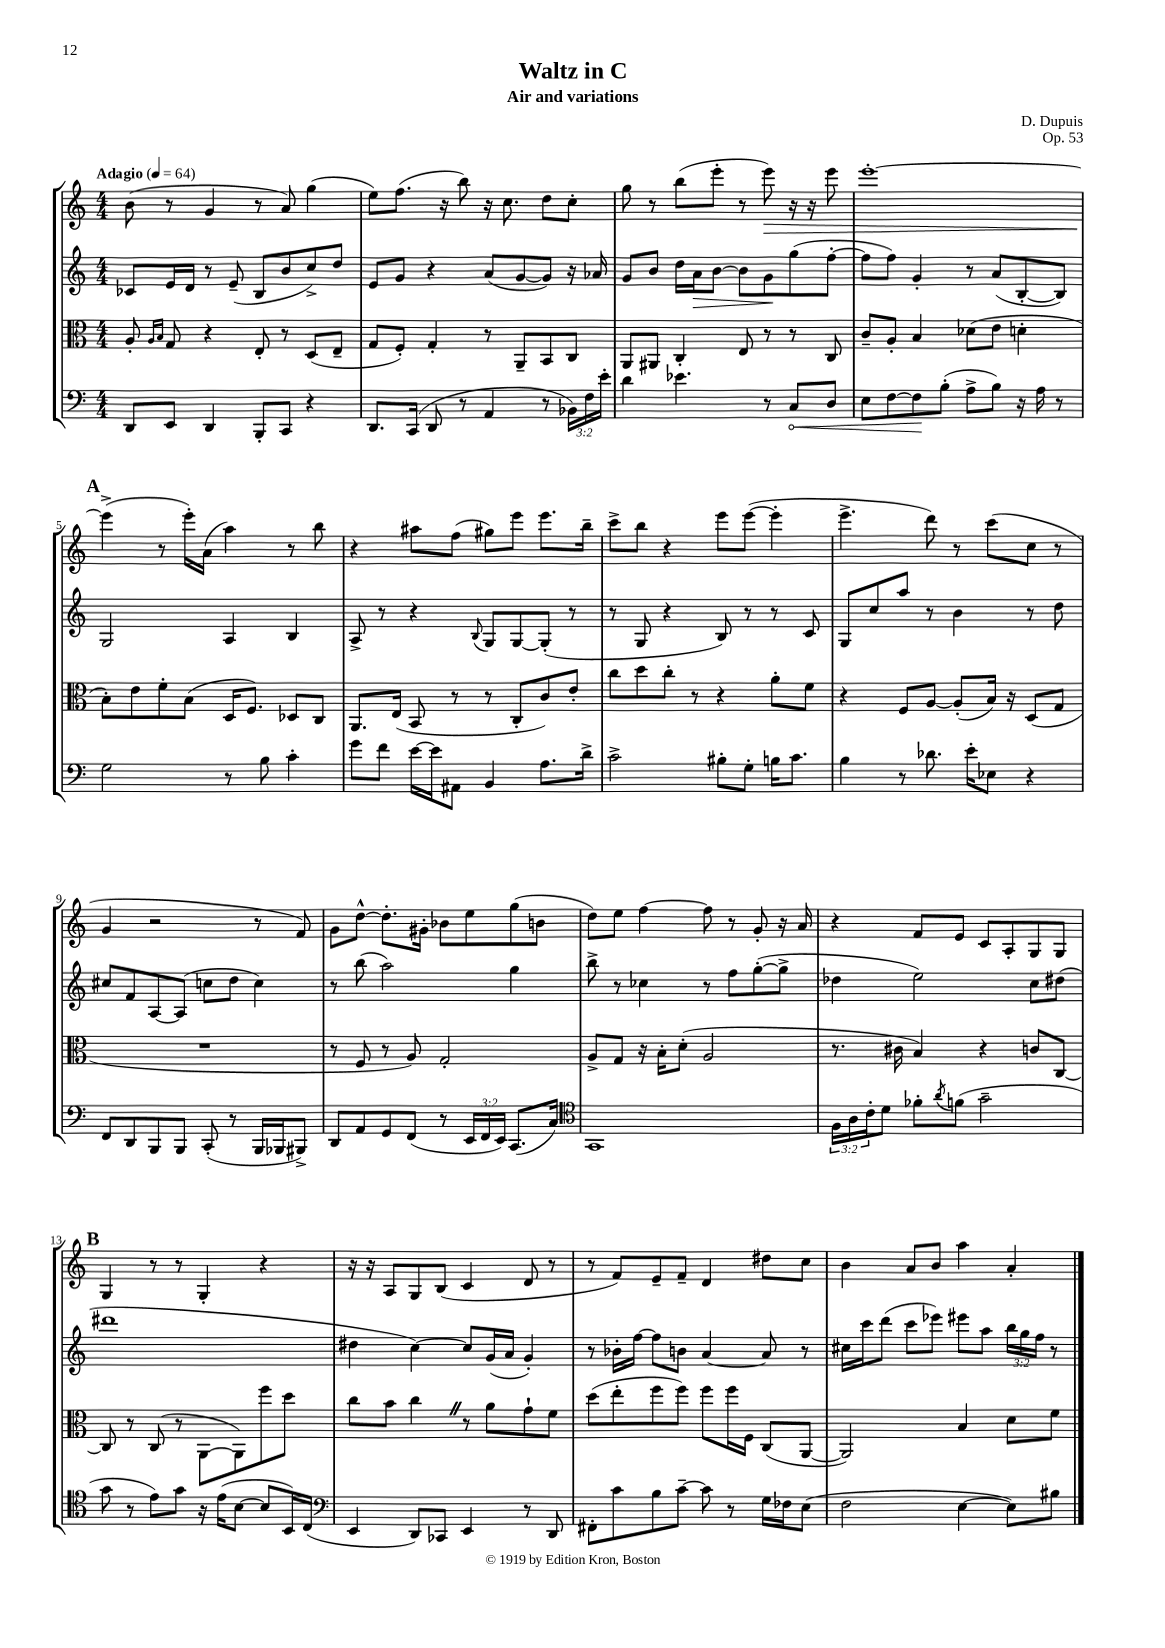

**kern	**dynam	**kern	**kern	**dynam	**kern	**dynam
*part4	*part4	*part3	*part2	*part2	*part1	*part1
*staff4	*staff4	*staff3	*staff2	*staff2	*staff1	*staff1
*clefF4	*	*clefC3	*clefG2	*	*clefG2	*
*k[]	*	*k[]	*k[]	*	*k[]	*
*M4/4	*	*M4/4	*M4/4	*	*M4/4	*
*MM64	*	*MM64	*MM64	*	*MM64	*
=1	=1	=1	=1	=1	=1	=1
!	!	!	!	!	!LO:TX:a:B:t=Adagio	!
8DD/L	.	8A'/	8c-X/L	.	(8b\	.
.	.	16qqA/LL	.	.	.	.
.	.	16qqB/JJ	.	.	.	.
8EE/J	.	8G/	16e/L	.	8r	.
.	.	.	16d/JJ	.	.	.
4DD/	.	4r	8r	.	4g/	.
.	.	.	(8e~/	.	.	.
8BBB'/L	.	8E'/	8B/L	.	8r	.
8CC/J	.	8r	8b/	.	8a/)	.
4r	.	(8D/L	8cc^/)	.	(4gg\	.
.	.	8E~/J	8dd/J	.	.	.
=2	=2	=2	=2	=2	=2	=2
8.DD/L	.	8G/L	8e/L	.	8ee\L)	.
.	.	8F'/J)	8g/J	.	(8.ff\J	.
(16CC/Jk	.	.	.	.	.	.
8DD/	.	4G'/	4r	.	.	.
.	.	.	.	.	16r	.
8r	.	.	.	.	8bb\)	.
4AA/	.	8r	(8a/L	.	16r	.
.	.	.	.	.	8.cc\	.
.	.	8AA~/L	[8g/	.	.	.
8r	.	8BB/	8g/J])	.	8dd\L	.
24BB-X\LL)	.	8C/J	16r	.	8cc'\J	.
24F\	.	.	.	.	.	.
.	.	.	16a-X/	.	.	.
24e'\JJ	.	.	.	.	.	.
=3	=3	=3	=3	=3	=3	=3
4d\	.	8AA/L	8g/L	.	8gg\	.
.	.	8AA#X/J	8b/J	.	8r	.
4.e-X\	.	4C'/	16dd\LL	.	(8bb\L	.
!	!	!	!	!LO:HP:b	!	!
.	.	.	16a\J	>	.	.
.	.	.	[8b\J	.	8eee'\J	.
.	.	8E/	8b\L]	.	8r	.
!	!	!	!	!	!	!LO:HP:b
8r	.	8r	8g\	.	8eee\)	>
!	!LO:HP:b	!	!	!	!	!
8C/L	<	8r	(8gg\	]	16r	.
.	.	.	.	.	16r	.
8D/J	.	8C/	[8ff'\J	.	8eee\	.
=4	=4	=4	=4	=4	=4	=4
8E\L	.	8c~/L	8ff\L]	.	[1eee'	.
[8F\	.	8A'/J	8ff\J)	.	.	.
8F\]	.	4B/	4g'/	.	.	.
(8B'\J	[	.	.	.	.	.
8A^\L	.	(8d-X\L	8r	.	.	.
8B\J)	.	8e\J	(8a/L	.	.	.
16r	.	4dn'\	[8B'/	.	.	.
16A\	.	.	.	.	.	.
8r	.	.	8B/J])	.	.	.
!!LO:LB:g=z
!!LO:REH:place=s1:t=A
=5	=5	=5	=5	=5	=5	=5
2G\	.	8B'\L)	2G/	.	(4eee^\]	.
.	.	8e\	.	.	.	.
.	.	8f'\	.	.	8r	]
.	.	(8B\J	.	.	16eee'\LL)	.
.	.	.	.	.	(16a\JJ	.
8r	.	16D/KL	4A/	.	4aa\)	.
.	.	8.F/J)	.	.	.	.
8B\	.	.	.	.	.	.
4c'\	.	8D-X/L	4B/	.	8r	.
.	.	8C/J	.	.	8bb\	.
=6	=6	=6	=6	=6	=6	=6
8g\L	.	8.AA/L	8A^/	.	4r	.
8f\J	.	.	8r	.	.	.
.	.	(16E/Jk	.	.	.	.
[16e\LL	.	8BB/	4r	.	8aa#X\L	.
16e\J]	.	.	.	.	.	.
8AA#X\J	.	8r	.	.	(8ff\J	.
.	.	.	8qqB/	.	.	.
4BB/	.	8r	8G/L	.	8gg#X\L)	.
.	.	8C'/L	[8G/	.	8eee\J	.
8.A\L	.	8c/)	(8G'/J]	.	8.eee\L	.
.	.	8e'/J	8r	.	.	.
16d^\Jk	.	.	.	.	16bb~\Jk	.
=7	=7	=7	=7	=7	=7	=7
2c^\	.	8cc\L	8r	.	8ccc^\L	.
.	.	8dd\	8G/	.	8bb\J	.
.	.	8cc'\J	4r	.	4r	.
.	.	8r	.	.	.	.
8B#X'\L	.	4r	8B/)	.	8eee\L	.
8G'\J	.	.	8r	.	([8eee\J	.
16Bn\KL	.	8a'\L	8r	.	4eee'\]	.
8.c\J	.	.	.	.	.	.
.	.	8f\J	8c/	.	.	.
=8	=8	=8	=8	=8	=8	=8
4B\	.	4r	8G/L	.	4.eee^\	.
.	.	.	8cc/	.	.	.
8r	.	8F/L	8aa/J	.	.	.
8.d-X\	.	[8A/J	8r	.	8ddd\)	.
.	.	(8A'/L]	4b\	.	8r	.
16e'\KL	.	.	.	.	.	.
8E-X\J	.	16B/Jk)	.	.	(8ccc\L	.
.	.	16r	.	.	.	.
4r	.	(8D/L	8r	.	8cc\J	.
.	.	8G/J	8dd\	.	8r	.
!!LO:LB:g=z
=9	=9	=9	=9	=9	=9	=9
8FF/L	.	1r	8cc#X/L	.	4g/	.
8DD/	.	.	8f/	.	.	.
8BBB/	.	.	[8A/	.	2r	.
8BBB/J	.	.	(8A/J]	.	.	.
(8CC'/	.	.	8ccn\L	.	.	.
8r	.	.	8dd\J	.	.	.
16BBB/LL	.	.	4cc\)	.	8r	.
16BBB-X/J	.	.	.	.	.	.
8BBB#X^/J)	.	.	.	.	8f/)	.
=10	=10	=10	=10	=10	=10	=10
8DD/L	.	8r	8r	.	8g\L	.
8AA/	.	8F/	(8bb\	.	[8dd^^\J	.
8GG/	.	8r	2aa\)	.	8.dd'\L]	.
(8FF/J	.	8A/)	.	.	.	.
.	.	.	.	.	16g#X'\Jk	.
8r	.	2G'/	.	.	8b-X\L	.
24EE/LL	.	.	.	.	8ee\	.
24FF/	.	.	.	.	.	.
24EE/JJ)	.	.	.	.	.	.
(8.CC/L	.	.	4gg\	.	(8gg\	.
.	.	.	.	.	8bn\J	.
16C/Jk)	.	.	.	.	.	.
=11	=11	=11	=11	=11	=11	=11
*clefC4	*	*	*	*	*	*
1GG	.	8A^/L	8bb^\	.	8dd\L)	.
.	.	8G/J	8r	.	8ee\J	.
.	.	16r	4cc-X\	.	[4ff\	.
.	.	16B'\KL	.	.	.	.
.	.	(8d'\J	.	.	.	.
.	.	2A/	8r	.	8ff\]	.
.	.	.	8ff\L	.	8r	.
.	.	.	([8gg'\	.	8g'/	.
.	.	.	8gg^\J]	.	16r	.
.	.	.	.	.	16a/	.
=12	=12	=12	=12	=12	=12	=12
24F\LL	.	8.r	4dd-X\	.	4r	.
24A\	.	.	.	.	.	.
24c'\J	.	.	.	.	.	.
8d\J	.	.	.	.	.	.
.	.	16c#X\	.	.	.	.
8f-X'\L	.	4B/)	2ee\)	.	8f/L	.
8qa/	.	.	.	.	.	.
(8fn\J	.	.	.	.	8e/J	.
2g~\	.	4r	.	.	8c/L	.
.	.	.	.	.	8A'/	.
.	.	8cn/L	8cc\L	.	8G/	.
.	.	[8C/J	(8dd#X\J	.	8G/J	.
!!LO:LB:g=z
!!LO:REH:place=s1:t=B
=13	=13	=13	=13	=13	=13	=13
8g\	.	8C/]	1ddd#X	.	4G/	.
8r	.	8r	.	.	.	.
8e\L)	.	(8C/	.	.	8r	.
8g\J	.	8r	.	.	8r	.
16r	.	[8AA\L	.	.	4G'/	.
(16e\KL	.	.	.	.	.	.
[8B\J	.	8AA\])	.	.	.	.
8B/L]	.	8ff\	.	.	4r	.
16BB/L)	.	8dd\J	.	.	.	.
(16C/JJ	.	.	.	.	.	.
=14	=14	=14	=14	=14	=14	=14
*clefF4	*	*	*	*	*	*
4EE/	.	8cc\L	4dd#X\	.	16r	.
.	.	.	.	.	16r	.
.	.	8b\J	.	.	8A/L	.
8DD/L)	.	4ccZ\	[4cc\)	.	8G/	.
8CC-X/J	.	.	.	.	(8B/J	.
4EE/	.	8r	8cc/L]	.	4c/	.
.	.	8a\L	(16g/L	.	.	.
.	.	.	16a/JJ	.	.	.
8r	.	8g`\	4g'/)	.	8d/	.
8DD/	.	8f\J	.	.	8r	.
=15	=15	=15	=15	=15	=15	=15
8FF#X'\L	.	(8dd\L	8r	.	8r	.
8c\	.	8ee'\	16b-X'\LL	.	8f/L)	.
.	.	.	[16ff\JJ	.	.	.
8B\	.	8ff\	8ff\L]	.	8e~/	.
[8c~\J	.	8ff\J)	8bn\J	.	8f~/J	.
8c\]	.	8ff\L	[4a/	.	4d/	.
8r	.	16ff\L	.	.	.	.
.	.	16F\JJ	.	.	.	.
16G\LL	.	(8C/L	8a/]	.	8dd#X\L	.
16F-X\J	.	.	.	.	.	.
(8E\J	.	[8AA/J	8r	.	8cc\J	.
=16	=16	=16	=16	=16	=16	=16
2F\	.	2AA/])	16cc#X\LL	.	4b\	.
.	.	.	16ccc\J	.	.	.
.	.	.	(8ddd\J	.	.	.
.	.	.	8ccc\L	.	8a/L	.
.	.	.	8eee-X\J)	.	8b/J	.
[4E\	.	4B/	8eee#X\L	.	4aa\	.
.	.	.	8aa\J	.	.	.
8E\L])	.	8d\L	24bb\LL	.	4a'/	.
.	.	.	24gg\	.	.	.
.	.	.	24ff\JJ	.	.	.
8B#X\J	.	8f\J	8r	.	.	.
==	==	==	==	==	==	==
*-	*-	*-	*-	*-	*-	*-
